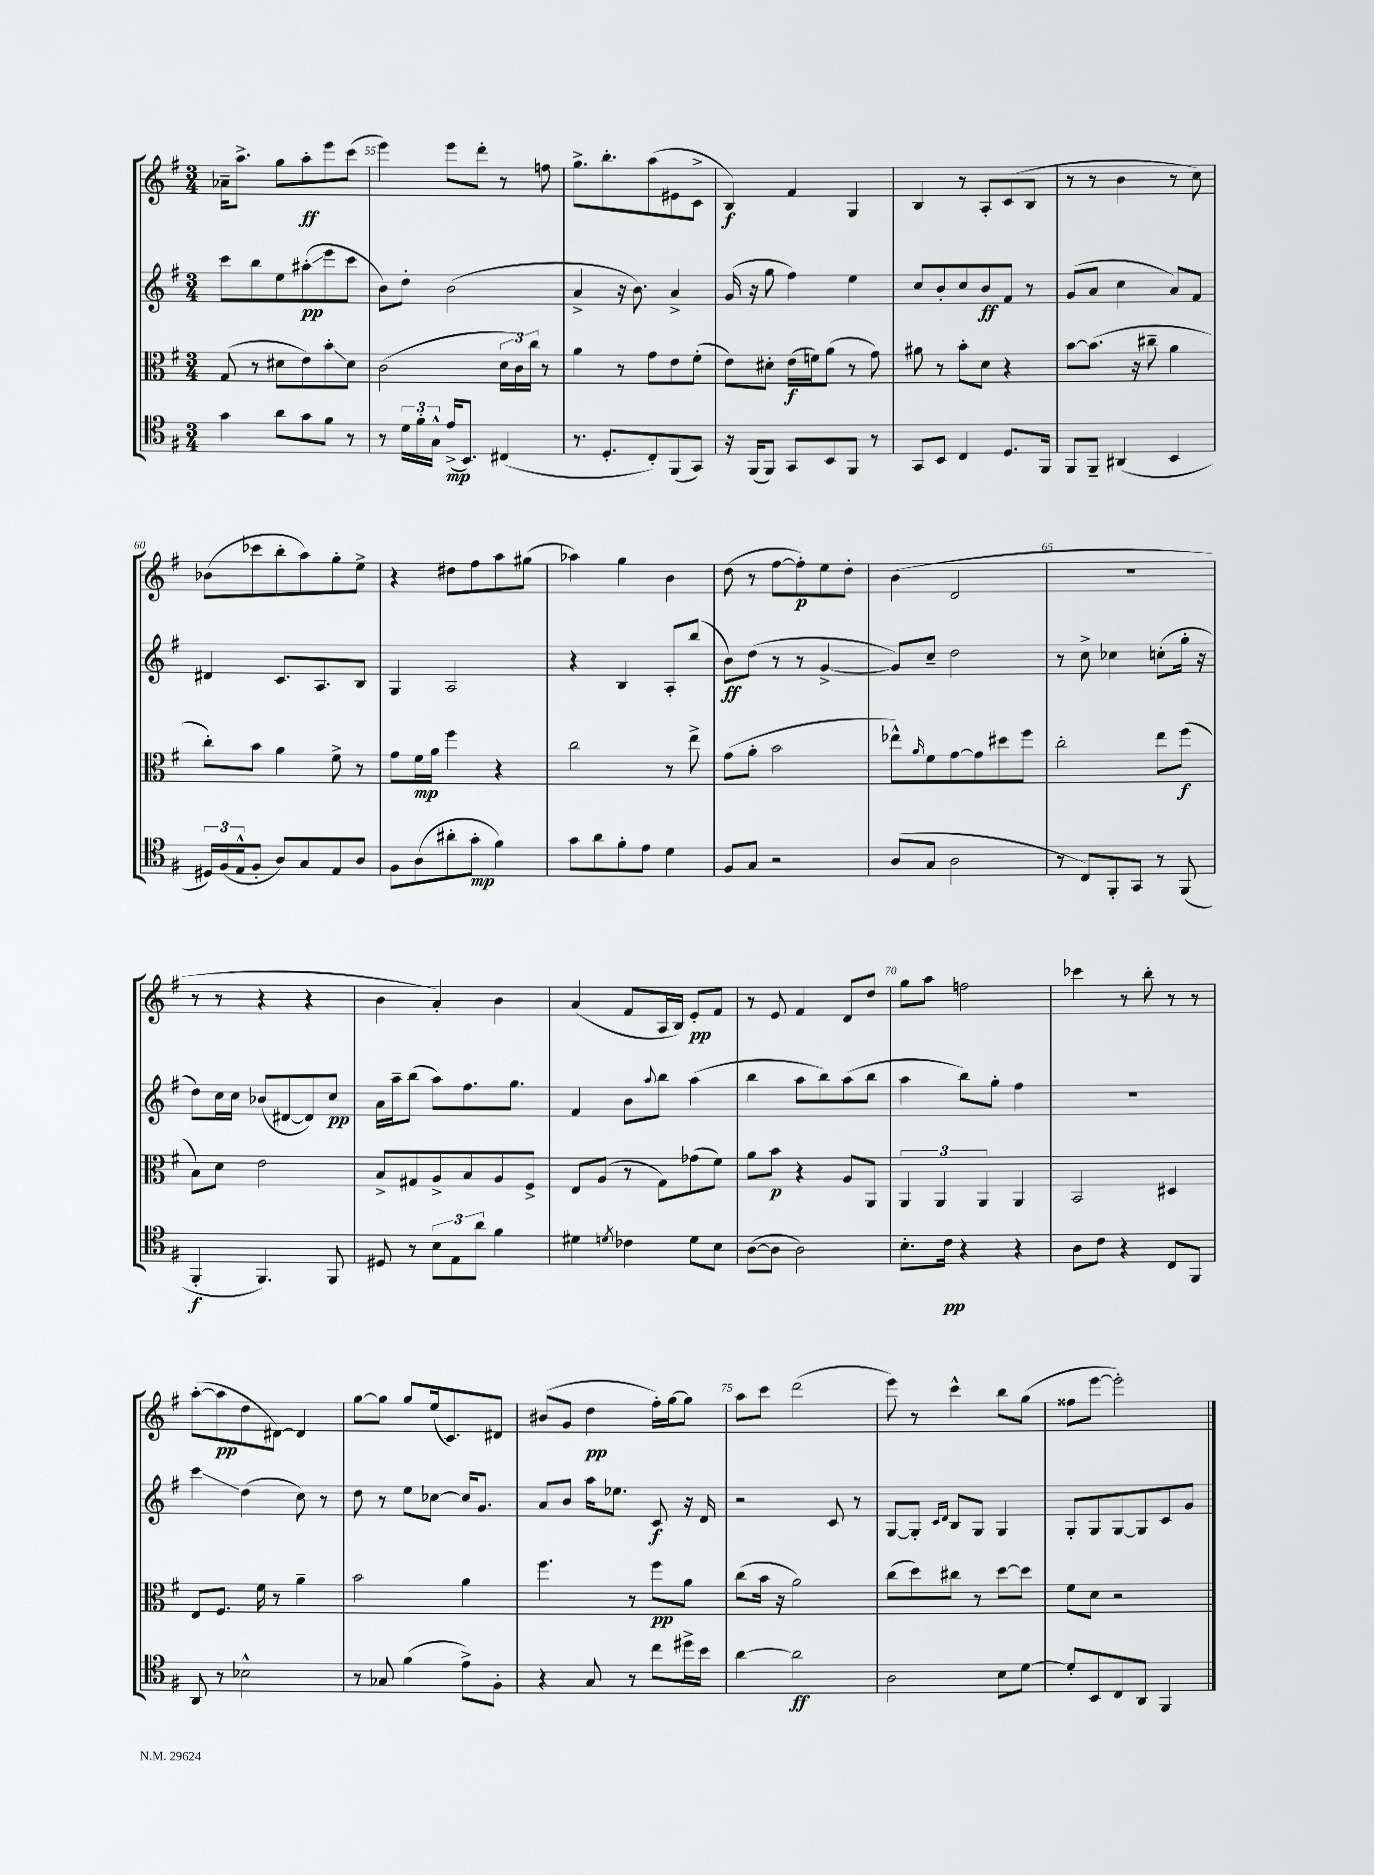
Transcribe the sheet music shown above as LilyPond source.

<<
\new StaffGroup <<
\new Staff = "s0" {
    \clef treble \key g \major \numericTimeSignature \time 3/4
    aes'16-- a''8.-> g''8 a''8-.\ff e'''8 c'''8( |
    e'''4) e'''8 d'''8-. r8 f''8 |
    g''8.-> b''8.-. a''8( eis'8 c'8-> |
    b4\f) fis'4 g4 |
    b4 r8 a8-. c'8( b8 |
    r8 r8 b'4 r8 c''8) |
    bes'8( ces'''8 b''8-. a''8) g''8-. e''8-> |
    r4 dis''8 fis''8 a''8 gis''8( |
    aes''4) g''4 b'4 |
    d''8( r8 fis''8~ fis''8-.\p) e''8 d''8-. |
    b'4( d'2 |
    R2. |
    r8 r8 r4 r4 |
    b'4 a'4-.) b'4 |
    a'4( fis'8 a16 b16) e'8-.\pp fis'8 |
    r8 e'8 fis'4 d'8 d''8 |
    g''8 a''8 f''2 |
    ces'''4 r8 b''8-. r8 r8 |
    a''8~-.( a''8\pp d''8 dis'8~) dis'4 |
    g''8~ g''8 g''8 e''16( c'8.) dis'8 |
    bis'8( g'8 d''4\pp fis''16-.) g''16~ g''8 |
    a''8 c'''8 d'''2( |
    e'''8) r8 c'''4-^ b''8 g''8( |
    fisis''8 e'''8~ e'''2-.) \bar "|." |
}
\new Staff = "s1" {
    \clef treble \key g \major \numericTimeSignature \time 3/4
    c'''8 b''8 e''8 ais''8-.\glissando\pp( e'''8 c'''8 |
    b'8) d''8-. b'2( |
    a'4-> r16 b'8.) a'4-> |
    g'16( r16 g''8 fis''4) e''4 |
    c''8 b'8-. c''8 b'8\ff fis'8 r8 |
    g'8( a'8 c''4 a'8) fis'8 |
    dis'4 c'8. a8. b8 |
    g4 a2 |
    r4 b4 a8-. b''8( |
    b'8\ff) d''8( r8 r8 g'4~-> |
    g'8) c''8-- d''2 |
    r8 c''8-> ces''4 c''8-.( g''16-. r16 |
    d''8) c''16 c''16 bes'8( dis'8~ dis'8) c''8\pp |
    a'16 a''16-- b''8( a''8) fis''8. g''8. |
    fis'4 b'8 \appoggiatura { a''8 } b''8 a''4( |
    b''4 a''8 b''8) a''8( b''8 |
    a''4 b''8) g''8-. fis''4 |
    R2. |
    c'''4\glissando d''4( c''8) r8 |
    d''8 r8 e''8 ces''8~ ces''16 g'8. |
    a'8 b'8 a''16 ees''8. c'8\f r16 d'16 |
    r2 c'8 r8 |
    g8~ g8-. \grace { c'16 d'16 } b8 g8 g4 |
    g8-. g8 g8~ g8 c'8 g'8 \bar "|." |
}
\new Staff = "s2" {
    \clef alto \key g \major \numericTimeSignature \time 3/4
    g8( r8 dis'8 e'8) b'8-.\glissando dis'8 |
    c'2( \tuplet 3/2 { d'16 c'16) c''16 } r8 |
    a'4 r8 g'8 e'8 fis'8-.( |
    e'8) dis'8-. e'16\f( f'16) a'8( r8 g'8) |
    ais'8 r8 b'8-. d'8 r4 |
    b'8~ b'8.( r16 cis''8-- a'4 |
    c''8-.) b'8 a'4 fis'8-> r8 |
    g'8 fis'16\mp a'16 fis''4 r4 |
    c''2 r8 e''8-> |
    g'8( a'8-. b'2 |
    ees''8-^) \grace { a'16 } fis'8 g'8~ g'8 dis''8 fis''8 |
    c''2-. e''8 fis''8\f( |
    b8) d'8 e'2 |
    b8-> gis8 a8-> b8 a8 fis8-> |
    e8 a8( r8 g8) ges'8( fis'8) |
    a'8 b'8\p r4 a8 a,8 |
    \tuplet 3/2 { a,4 a,4 a,4 } a,4 |
    b,2 dis4 |
    e8 fis8. fis'16 r8 a'4-- |
    b'2 a'4 |
    fis''4. r8 fis''8\pp a'8 |
    c''8( b'16 r16 a'2) |
    c''8( d''8) cis''8 r8 d''8~ d''8 |
    fis'8 d'8 r2 \bar "|." |
}
\new Staff = "s3" {
    \clef tenor \key g \major \numericTimeSignature \time 3/4
    g'4 a'8 g'8 fis'8 r8 |
    r8 \tuplet 3/2 { d'16 fis'16-. g16-^ } e'16->\mp( b,8.) cis4( |
    r8. d8.-. c8-.) fis,8( g,8) |
    r16 fis,16( fis,8) g,8 b,8 fis,8 r8 |
    g,8 b,8 c4 d8. fis,16 |
    fis,8 fis,8-- ais,4( b,4 |
    \tuplet 3/2 { dis16) fis16( e16-^ } fis8-. a8) g8 e8 a8 |
    fis8 a8( ais'8-. g'8-.\mp fis'4) |
    g'8 a'8 fis'8-. e'8 d'4 |
    fis8 g8 r2 |
    a8( g8 a2 |
    r8 c8) fis,8-. g,8 r8 fis,8( |
    fis,4-.\f fis,4.) fis,8 |
    dis8 r8 \tuplet 3/2 { b8 e8 a'8 } fis'4 |
    dis'4 \acciaccatura { d'8 } ces'4 d'8 b8 |
    a8~( a8 a2) |
    b8.-. c'16\pp r4 r4 |
    a8 c'8 r4 c8 fis,8 |
    a,8 r8 bes2-^ |
    r8 ges8 fis'4( e'8->) fis8-. |
    r4 g8 r8 c''8 dis''16-> b'16 |
    a'4~ a'2\ff |
    a2 b8 d'8~ |
    d'8-. b,8 c8 a,8 fis,4 \bar "|." |
}
>>
>>
\layout { \context { \Score currentBarNumber = #54 \override BarNumber.break-visibility = ##(#f #t #t) barNumberVisibility = #(every-nth-bar-number-visible 5) } }
